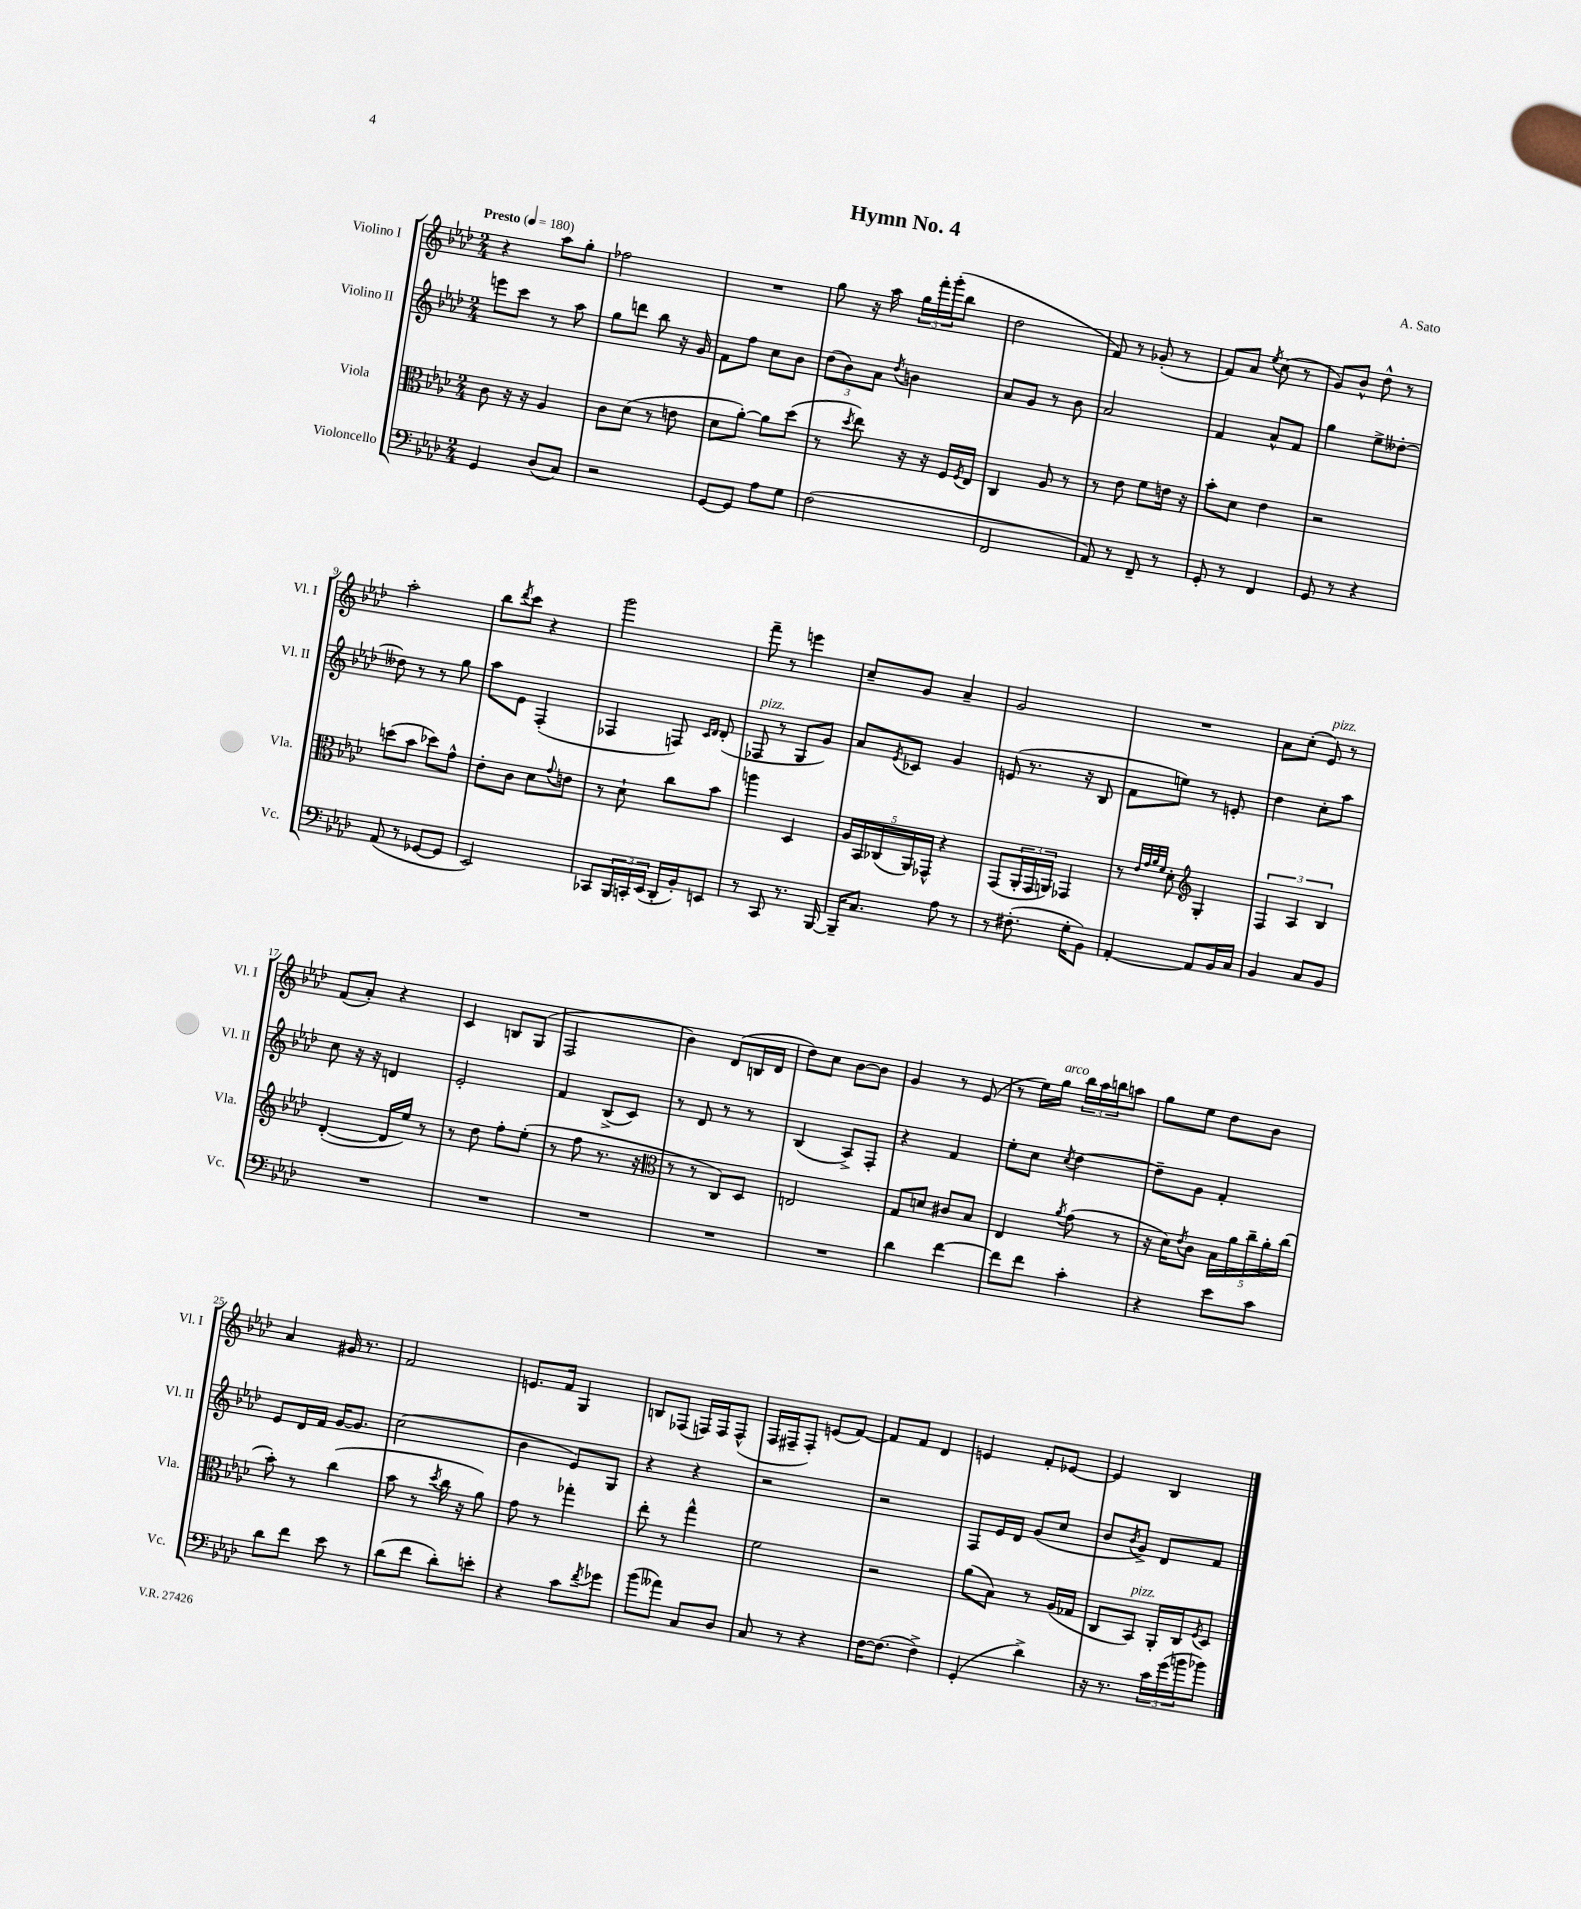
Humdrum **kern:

**kern	**kern	**kern	**kern
*staff4	*staff3	*staff2	*staff1
*clefF4	*clefC3	*clefG2	*clefG2
*k[b-e-a-d-]	*k[b-e-a-d-]	*k[b-e-a-d-]	*k[b-e-a-d-]
*M2/4	*M2/4	*M2/4	*M2/4
*MM180	*MM180	*MM180	*MM180
4GG/	8c\	8eee\L	4r
.	16r	8ccc\J	.
.	16r	.	.
(8D-/L	4A-/	8r	8aa-\L
8C/J)	.	8aa-\	8gg'\J
=	=	=	=
2r	8c\L	8gg\L	2ff-\
.	(8d-\J	8ddd\J	.
.	8r	8bb-\	.
.	8e\	16r	.
.	.	16g/	.
=	=	=	=
[8GG/L	8d-\L	8f\L	2r
8GG/]J	[8a-'\J)	8ff\J	.
8A-\L	8a-\]L	8cc\L	.
8G\J	(8dd-\J	8b-\J	.
=	=	=	=
(2F\	8r	(12dd-\L	8gg\
.	.	12b-\)	.
.	8qdd-/	.	.
.	8ee-\)	.	16r
.	.	12a-\J	.
.	.	.	16aa-\
.	.	8qdd-/	.
.	16r	4b\	24gg\LL
.	.	.	24fff'\
.	16r	.	.
.	.	.	(24ggg'\J
.	16F/LL	.	8bb-\J
.	8qF/	.	.
.	16E-/JJ	.	.
=	=	=	=
2FF/	4C/	8a-/L	2dd-\
.	.	8g/J	.
.	8A-/	8r	.
.	8r	8b-\	.
=	=	=	=
8AA-/)	8r	2a-/	8f/)
8r	8e-\	.	8r
8FF~/	8f\L	.	(8g-'/
8r	16e\Jk	.	8r
.	16r	.	.
=	=	=	=
8GG'/	8b-'\L	4f/	8f/L)
8r	8d-\J	.	8a-/J
.	.	.	8qee-/
4FF/	4e-\	8a-^^/L	(8cc\
.	.	8f/J	8r
=	=	=	=
8GG/	2r	4gg\	8g/L)
8r	.	.	8b-^^/J
4r	.	8ee-^\L	8dd-^^\
.	.	[8dd--'\J	8r
=	=	=	=
(8AA-/	(8dd\L	8dd--\]	2aa-'\
8r	8b-\J	8r	.
[8GG-/L	8dd-\L)	8r	.
8GG-/]J	8g^^\J	8gg\	.
=	=	=	=
2EE-/)	8e-'\L	8aa-\L	8bb-\L
.	.	.	8qddd-/
.	8c\J	8e-\J	8ccc\J
.	8d-\L	(4F'/	4r
.	8qqg/	.	.
.	8e\J	.	.
=	=	=	=
8CC-/L	8r	4F-/	2ggg\
24BBB-/L	8d-`\	.	.
24CC'/	.	.	.
(24EE-/JJ	.	.	.
16DD-'/LL	8cc\L	8F/)	.
16BB-'/J)	.	.	.
.	.	16qqc/LL	.
.	.	16qqd-/JJ	.
8EE/J	8b-\J	(8d-'/	.
=	=	=	=
8r	4aa\	8F-/	8fff~\
8CC/	.	8r	8r
8.r	4D-/	8G/L	4eee\
.	.	8g/J)	.
[16BBB-/	.	.	.
=	=	=	=
16BBB-~/]LK	20A-/LL	8a-/L	8cc~/L
.	20BB-/	.	.
8.C/J	.	.	.
.	(20C-/	.	.
.	.	8qe-/	.
.	.	8c-/J	8g/J
.	20AA-/)	.	.
.	20GG-^^/JJ	.	.
8A-\	4r	4g/	4a-~/
8r	.	.	.
=	=	=	=
8r	(8GG/L	(8e/	2g/
(8.F#'\	24AA-'/L	8.r	.
.	24GG/	.	.
.	24AA/JJ)	.	.
.	4GG-/	.	.
16G'\LK	.	16r	.
8BB-\J)	.	8B-/	.
=	=	=	=
[4AA-'/	8r	8f\L	2r
.	32qqe-/LLL	.	.
.	32qqg/	.	.
.	32qqa-/	.	.
.	32qqf/JJJ	.	.
.	8d-'\	8ee\J)	.
*	*clefG2	*	*
8AA-/]L	4G'/	8r	.
16BB-/L	.	8e'/	.
16C/JJ	.	.	.
=	=	=	=
4BB-/	6F/	4dd-\	8a-\L
.	.	.	(8cc'\J
.	6A-/	.	.
8C/L	.	8cc'\L	8e-/)
.	6B-/	.	.
8BB-/J	.	8aa-\J	8r
=	=	=	=
2r	([4d-'/	8cc\	(8f/L
.	.	16r	8a-'/J)
.	.	16r	.
.	16d-/]LL	4d/	4r
.	16ee-/JJ)	.	.
.	8r	.	.
=	=	=	=
2r	8r	2e-'/	4c/
.	8dd-\	.	.
.	8ff'\L	.	8B/L
.	(8ee-'\J	.	(8G/J
=	=	=	=
2r	8r	4f/	2F/
.	8ff\	.	.
.	8.r	(8B-^/L	.
.	.	8c/J)	.
.	16r	.	.
=	=	=	=
*	*clefC3	*	*
2r	8r	8r	4b-\)
.	8r	8d-/	.
.	8C/L)	8r	(8d-/L
.	8D-/J	8r	16B/L
.	.	.	16d-/JJ
=	=	=	=
2r	2E/	(4B-/	8dd-\L)
.	.	.	8cc\J
.	.	8A-^/L)	[8b-\L
.	.	8F'/J	8b-\]J
=	=	=	=
4d-\	8G/L	4r	4g/
.	8d/J	.	.
[4f\	8c#/L	4f/	8r
.	8B-/J	.	(8e-/
=	=	=	=
8f\]L	4E-/	8ee-'\L	8r
8f\J	.	8cc\J	16ee-\LL)
.	.	.	16gg\JJ
.	8qa-/	8qcc/	.
4c'\	(8g\	[4dd-\	24bb-\LL
.	.	.	24aa-\
.	.	.	24bb\J
.	8r	.	8aa\J
=	=	=	=
4r	16r	8dd-~\]L	8gg\L
.	16d-\LK)	.	.
.	8qe-/	.	.
.	8c\J	8g\J	8ee-\J
8e-\L	20B-\LL	4f'/	8dd-\L
.	20a-\	.	.
.	20cc~\	.	.
8c\J	.	.	8b-\J
.	20a-'\	.	.
.	(20cc\JJ	.	.
=	=	=	=
8d-\L	8b-'\)	8e-/L	4a-/
8f\J	8r	16d-/L	.
.	.	16f/JJ	.
8e-\	(4cc\	[16g/LK	16g#/
.	.	8.g/]J	8.r
8r	.	.	.
=	=	=	=
(8d-\L	8b-\	(2cc\	2f/
8f\J	8r	.	.
.	8qdd-/	.	.
8d-'\L)	16cc\	.	.
.	16r	.	.
8e'\J	8a-\)	.	.
=	=	=	=
4r	8g\	4b-\	8.e/L
.	8r	.	.
.	.	.	16f/Jk
8c\L	4gg-'\	8e-/L)	4G/
8qf/	.	.	.
8g-\J	.	8G/J	.
=	=	=	=
(8b-\L	8ee-'\	4r	8B/L
8a--\J)	8r	.	(8F-/J
8C/L	4gg^^\	4r	16F/LL)
.	.	.	16F/J
8D-/J	.	.	(8F^^/J
=	=	=	=
8C/	2f\	2r	16F/LL
.	.	.	16F#~/J
8r	.	.	8F#'/J)
4r	.	.	(8e/L
.	.	.	[8f/J)
=	=	=	=
[16F\LK	2r	2r	8f/]L
(8.F\]J	.	.	.
.	.	.	8f/J
4F^\)	.	.	4d-/
=	=	=	=
(4GG'/	(8a-\L	8F/L	4e/
.	8B-\J)	16e-/L	.
.	.	16d-/JJ	.
4d-^\)	8r	(8g/L	8f'/L
.	(16A-/LL	8cc/J	[8e-/J
.	16G-/JJ	.	.
=	=	=	=
16r	8C/L	8b-/L	4e-/]
8.r	.	.	.
.	.	8qb-/	.
.	8BB-/J)	8g^/J)	.
24c\LL	16AA-'/LL	8d-/L	4B-/
(24g\	.	.	.
.	16C/J	.	.
24b\J	.	.	.
.	8qF/	.	.
8b-\J)	8D-/J	8f/J	.
==	==	==	==
*-	*-	*-	*-
